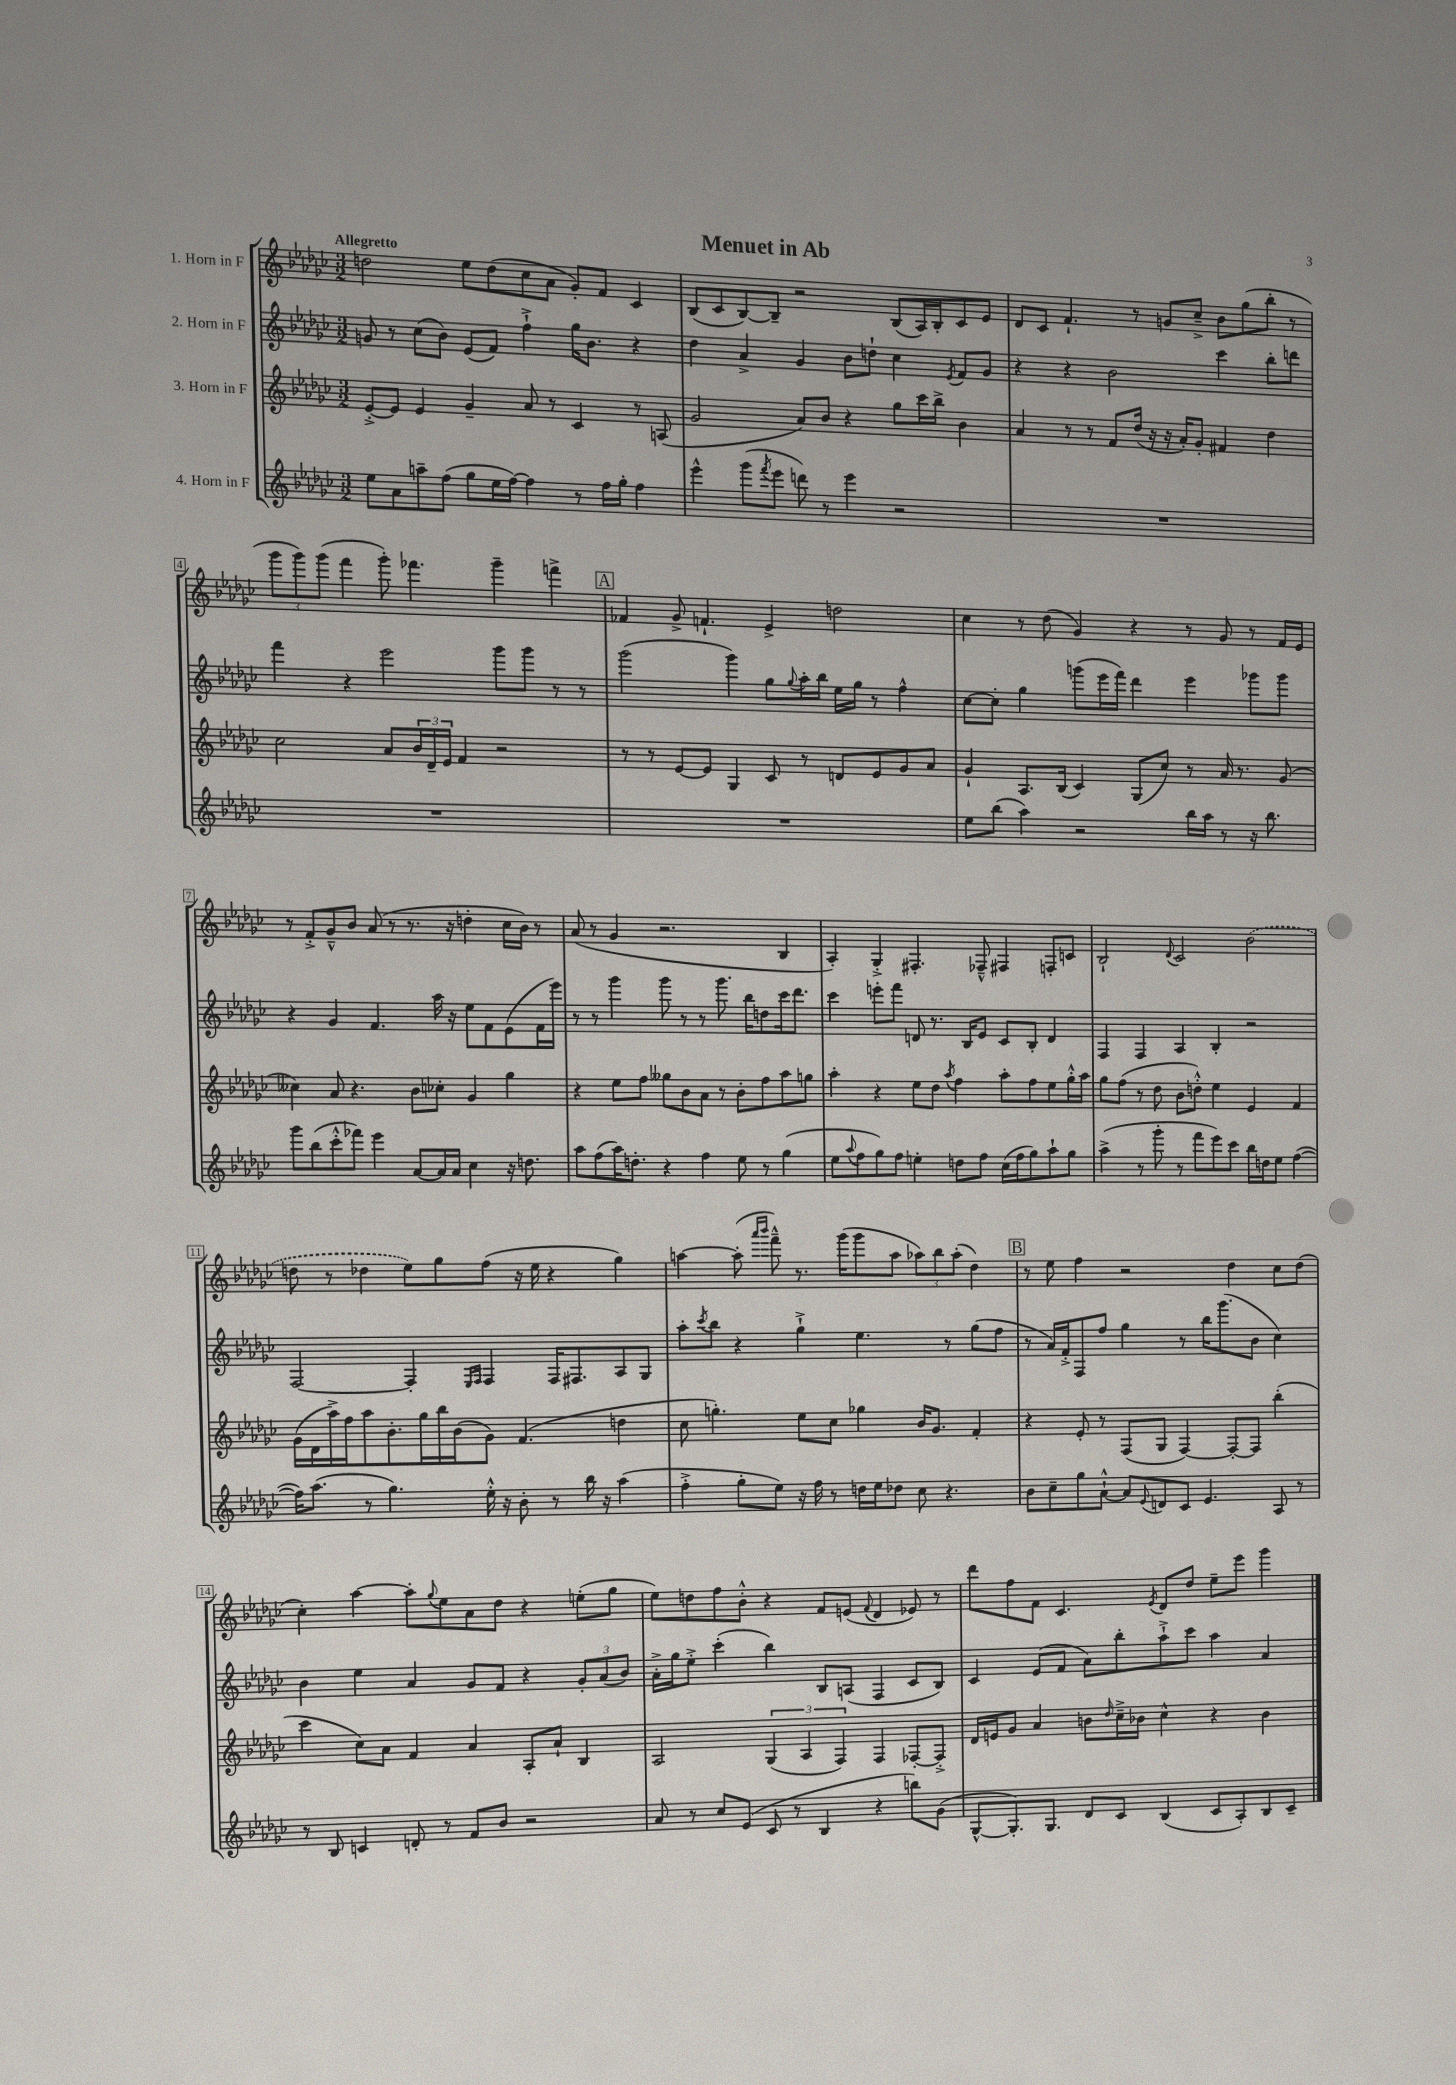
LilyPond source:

\header { title = "Menuet in Ab" }
<<
\new StaffGroup <<
\new Staff = "s0" \with { instrumentName = "1. Horn in F" } {
    \clef treble \key ges \major \numericTimeSignature \time 3/2 \tempo "Allegretto"
    d''2 ees''8 d''8( ces''8 aes'8 ges'8-.) f'8 ces'4 |
    bes8( ces'8 bes8~) bes8-- r2 bes8( aes16) bes16-. ces'8 ees'8 |
    des'8 ces'8 f'4.-! r8 g'8 ces''8---> bes'8 ges''8( bes''8-. r8 |
    \tuplet 3/2 { ges'''8 ges'''8) ges'''8( } f'''4 ges'''8-.) fes'''4. ges'''4-- f'''4-> |
    \mark \markup { \box "A" } fes'4 ges'8-> f'4.-! ees'4-> d''2 |
    ces''4 r8 des''8( ges'4) r4 r8 ges'8 r8 f'16 ees'16 |
    r8 f'8-.-> ges'8---^ bes'8 aes'8( r8 r8. r16 d''4-. ces''16 bes'16) r8 |
    aes'8( r8 ges'4 r2. bes4 |
    aes4-.) ges4-.-> fis4.-. fes8---^ fis4 f8-. c'8 |
    bes2-! \appoggiatura { des'8 } ces'2 \once \slurDashed bes'2( |
    d''8 r8 des''4 ees''8) ges''8 f''8( r16 ees''16 r4 ges''4) |
    a''4~ a''8-.( \grace { aes'''16 bes'''16 } f'''8---^) r8. ges'''16( ges'''8 a''8 \tuplet 3/2 { aes''8) bes''8 aes''8-.( } des''4) |
    \mark \markup { \box "B" } r8 ees''8 f''4 r2 des''4 ces''8 des''8( |
    ces''4-.) aes''4~ aes''8-. \appoggiatura { ges''8 } ees''8 aes'8 des''8 r4 e''8-.( ges''8 |
    ees''8) d''8 f''8 bes'8-.-^ r4 f'8 e'8( \appoggiatura { f'8 } des'4 ees'8) r8 |
    des'''8 f''8 f'8 ces'4. \acciaccatura { ees'8 } des'8 des''8 ees''8-- ees'''8 ges'''4 \bar "|." |
}
\new Staff = "s1" \with { instrumentName = "2. Horn in F" } {
    \clef treble \key ges \major \numericTimeSignature \time 3/2
    g'8 r8 ces''8( bes'8) ees'8( f'8) f''4-!-> ges''16 bes'8. r4 |
    des''4 aes'4-> ges'4 bes'8 d''8-! ces''4 \acciaccatura { ees'8 } f'8 ges'8 |
    r4 r4 bes'2 ces'''4 bes''8-. d'''8 |
    f'''4 r4 ees'''2 ges'''8 ges'''8 r8 r8 |
    \mark \markup { \box "A" } ges'''2( ges'''4) ges''8 \appoggiatura { ges''8 } aes''16-. bes''16 ees''16 ges''16 r8 f''4-^ |
    ces''8~ ces''8-. ges''4 g'''8( ees'''16 f'''16) des'''4 ees'''4 ges'''8 ges'''8 |
    r4 ges'4 f'4. aes''16 r16 ees''8 f'8 ees'8( f'16 ees'''16) |
    r8 r8 ges'''4 ges'''8 r8 r8 ges'''8. bes''16 d''8 ces'''16 des'''8. |
    ces'''4 e'''8-. f'''8 d'8 r8. bes16 ees'8 ces'8 bes8-. d'4 |
    f4 f4 aes4 bes4-. r2 |
    f2~ f4-. \grace { ees16 f16 } f4 f16 fis8. aes8 ges8 |
    aes''8-. \acciaccatura { ces'''8 } bes''8 r4 ges''4-!-> ees''4. r8 ges''8( f''8 |
    \mark \markup { \box "B" } r8 aes'16) f'16-.-> f8 f''8 ges''4 r8 bes''16 ges'''8.( bes'8 ces''4) |
    bes'4 ees''4 aes'4 ges'8 f'8 r4 \tuplet 3/2 { ges'8-. aes'8( bes'8) } |
    aes'16-.-> ges''16 ees''8-.-> ces'''4-.( bes''4) bes8 a8( f4 ces'8 bes8) |
    ces'4 ees'8( f'8 aes'8) bes''8-. aes''8-!-> ces'''8 aes''4 aes'4 \bar "|." |
}
\new Staff = "s2" \with { instrumentName = "3. Horn in F" } {
    \clef treble \key ges \major \numericTimeSignature \time 3/2
    ees'8~-.-> ees'8 ees'4 ges'4-- aes'8 r8 ces'4 r8 a8( |
    ges'2 aes'8) bes'8 r4 ges''8 ces'''16 bes''16-> bes'4 |
    aes'4 r8 r8 f'8 des''16( r16 r16 aes'16-.) ges'8-. fis'4 des''4 |
    ces''2 aes'8 \tuplet 3/2 { bes'16 des'16-- ees'16 } f'4 r2 |
    \mark \markup { \box "A" } r8 r8 ees'8~ ees'8 ges4 ces'8 r8 d'8 ees'8 ges'8 aes'8 |
    ges'4-! aes8. bes16( ces'4) ges8( ces''8) r8 aes'16 r8. ges'8( |
    ceses''4) aes'8 r4. bes'8 ces''8-. ges'4 ges''4 |
    r4 ees''8 f''8 geses''8 bes'8 aes'8 r8 bes'8-. f''8 aes''8 g''8 |
    aes''4-. r4 ees''8 des''8 \acciaccatura { aes''8 } f''4 aes''8-. f''8 ees''8 ges''16-.-^ aes''16 |
    ges''8 f''8( r8 des''8 bes'8 d''8-.-^) ees''4 ees'4 f'4 |
    ges'16( des'16 aes''16->) f''16 aes''8 bes'8.-. ges''16 bes''16 bes'16( ges'8) f'4.( d''4 |
    ces''8 g''4.-.) ees''8 ces''8 ges''4 bes'16 ges'8. f'4-. |
    \mark \markup { \box "B" } r4 ees'8-. r8 f8( ges8 f4~) f8~-. f8 bes''4-.( |
    ces'''4 ces''8) aes'8 f'4 aes'4 aes8-. aes'8-! bes4 |
    aes2 \tuplet 3/2 { ges4( aes4 f4) } f4 fes8~-. fes8-.-> |
    des'16 e'16 ges'8 aes'4 b'8 \grace { des''16 } ces''16---> bes'16 ces''4-^ r4 bes'4 \bar "|." |
}
\new Staff = "s3" \with { instrumentName = "4. Horn in F" } {
    \clef treble \key ges \major \numericTimeSignature \time 3/2
    ees''8 aes'8 a''8-- f''8( ges''8 ees''16 f''16~) f''4 r8 f''16 ges''16-. f''4 |
    ees'''4-^ ges'''8( \acciaccatura { f'''8 } ees'''8 d'''8) r8 ees'''4 r2 |
    R1. |
    R1. |
    \mark \markup { \box "A" } R1. |
    ees''8 bes''8( aes''4) r2 bes''16 aes''16 r8 r16 bes''8. |
    ges'''8 bes''8( ces'''8-.-^ fes'''8) ees'''4 aes'8~ aes'16 aes'16 ces''4 r16 d''8. |
    aes''8 f''8( aes''16) d''8.-. r4 f''4 ees''8 r8 ges''4( |
    ees''8 \appoggiatura { aes''8 } f''8 ges''8) f''8 e''4-. d''8 f''8 ces''16( f''16 ges''8) aes''8-! ges''8 |
    aes''4->( r8 ges'''8-. r8 f'''8 ees'''8) ces'''8 bes''16 d''16 ees''8 f''4~( |
    f''16) aes''8.( r8 ges''4.) ees''16-.-^ r16 bes'8-. r8 bes''16 r16 aes''4( |
    f''4-.-> ges''8-. ees''8) r16 f''16 r8 d''16 ees''16 des''8 ces''8 r4. |
    \mark \markup { \box "B" } bes'8 ces''8-- ges''8 aes'8~-!-^ aes'8 \appoggiatura { ees'8 } d'8 ces'8 ees'4. aes8 r8 |
    r8 bes8 c'4 d'8-. r8 f'8 bes'8 r2 |
    aes'8 r8 ces''8 ees'8( ces'8 r8 bes4 r4 b''8) ges'8( |
    ges8~-^ ges8.-.) ges8. des'8 ces'8 bes4( ces'8 aes8-.) bes8 ces'8-- \bar "|." |
}
>>
>>
\layout { \context { \Score \override BarNumber.stencil = #(make-stencil-boxer 0.1 0.3 ly:text-interface::print) } }
